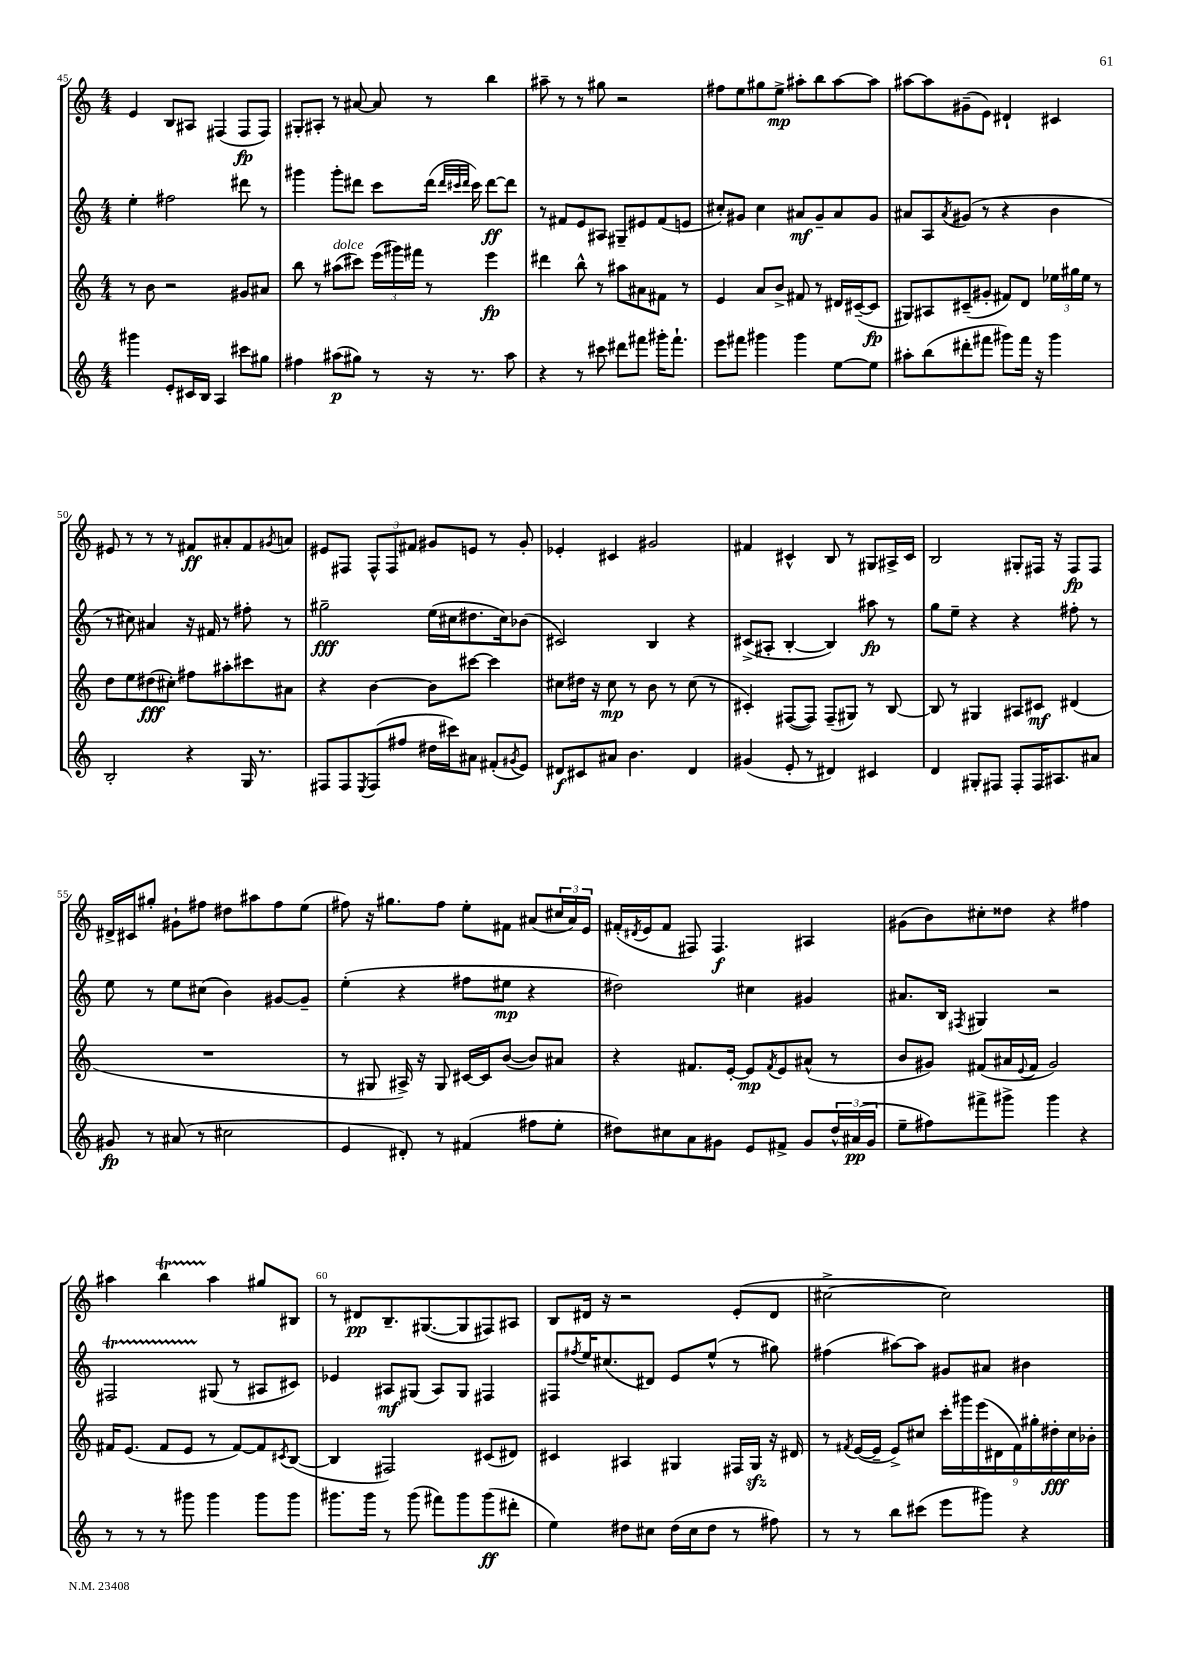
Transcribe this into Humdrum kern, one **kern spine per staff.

**kern	**kern	**kern	**kern
*staff4	*staff3	*staff2	*staff1
*clefG2	*clefG2	*clefG2	*clefG2
*k[]	*k[]	*k[]	*k[]
*M4/4	*M4/4	*M4/4	*M4/4
4ggg#	8r	4ee'	4e
.	8b	.	.
8e'	2r	2ff#	8B
16c#	.	.	8A#
16B	.	.	.
4A	.	.	(4F#
8ccc#	8g#	8ddd#	8F#
8gg#	8a#	8r	8F#)
=	=	=	=
4ff#	8bb	4ggg#	8G#'
.	8r	.	8A#'
(8aa#	(8aa#	8ggg#'	8r
8gg#)	8ccc#)	8ddd#	[8a#
8r	(24eee	8ccc	8a#]
.	24ggg#)	.	.
.	24fff#	.	.
16r	8r	(16ddd#	8r
.	.	32qqddd#	.
.	.	32qqccc#	.
.	.	32qqddd#	.
8.r	.	16ccc#)	.
.	4eee	[8ddd#	4bb
8aa#	.	8ddd#]	.
=	=	=	=
4r	4ddd#	8r	8aa#~
.	.	8f#	8r
8r	8bb^^	8e	8r
8ccc#	8r	8A#	8gg#
8ddd#	8aa#	8G#~	2r
8fff#	8a#	8e#	.
16ggg#'	8f#	(8f#	.
8.fff#`	.	.	.
.	8r	8e	.
=	=	=	=
8eee	4e	8cc#')	8ff#
8fff#	.	8g#	8ee
4ggg#	8a	4cc#	8gg#
.	8b^	.	8ee^
4ggg#	8f#	8a#	8aa#'
.	8r	8g#~	8bb
[8ee	16d#	8a#	[8aa#
.	([16c#~	.	.
8ee]	8c#]	8g#	8aa#]
=	=	=	=
8aa#'	8G#)	8a#	[8aa#
(8bb	8A#	8A	8aa#]
.	.	8qa#	.
8ddd#'	(8c#~	(8g#	(8g#~
8fff#	8g#'	8r	8e)
8ggg#)	8f#)	4r	4d#`
16fff#	8d	.	.
16r	.	.	.
4ggg#	24ee-	4b	4c#
.	24gg#	.	.
.	24ee-	.	.
.	8r	.	.
=	=	=	=
2B'	8dd	8r	8e#
.	8ee	8cc#)	8r
.	(8dd#	4a#	8r
.	8cc#')	.	8r
4r	8ff#	16r	8f#
.	.	16f#	.
.	8aa#'	8r	8a#'
16G	8ccc#	8ff#'	8f#
8.r	.	.	.
.	.	.	8qg#
.	8a#	8r	8a
=	=	=	=
8F#	4r	2gg#~	8e#
8F#	.	.	8F#
8qE	.	.	.
(8F#	[4b	.	12F#^^
.	.	.	12F#
8ff#	.	.	.
.	.	.	12f#
16dd#	8b]	(16ee	8g#
16ccc#)	.	16cc#	.
8a#	[8ccc#	8.dd#	8e
(8f#'	4ccc#]	.	8r
.	.	16cc#)	.
8qg#	.	.	.
8e)	.	(8b-	8g#'
=	=	=	=
8d#	8cc#	2c#)	4e-'
8c#	16dd#	.	.
.	16r	.	.
8a#	8cc#	.	4c#
4.b	8r	.	.
.	8b	4B	2g#
.	8r	.	.
4d#	(8cc#	4r	.
.	8r	.	.
=	=	=	=
(4g#	4c#')	(8c#^	4f#
.	.	8A#'	.
8e'	([8F#	[4B'	4c#^^
8r	8F#])	.	.
4d#)	(8F#~	4B])	8B
.	8G#)	.	8r
4c#	8r	8aa#	8G#
.	[8B	8r	16A#^
.	.	.	16c#
=	=	=	=
4d	8B]	8gg	2B
.	8r	8ee~	.
8G#'	4G#	4r	.
8F#	.	.	.
8F#'	8A#	4r	8G#'
16F#	8c#	.	16F#
8.A#	.	.	16r
.	(4d#	8ff#'	8F#
8a#	.	8r	8F#
=	=	=	=
8g#	1r	8ee	16d#^
.	.	.	16c#
8r	.	8r	8gg#'
(8a#	.	8ee	8g#`
8r	.	(8cc#	8ff#
2cc#	.	4b)	8dd#
.	.	.	8aa#
.	.	[8g#	8ff#
.	.	8g#~]	(8ee
=	=	=	=
4e	8r	(4ee'	8ff#)
.	8G#	.	16r
.	.	.	8.gg#
8d#')	16A#^)	4r	.
.	16r	.	.
8r	8G#	.	8ff#
(4f#	[16c#	8ff#	8ee'
.	16c#]	.	.
.	([8b	8ee#	8f#
8ff#	8b])	4r	(8a#
8ee'	8a#	.	24cc#
.	.	.	24a#)
.	.	.	24e
=	=	=	=
8dd#)	4r	2dd#)	(16f#'
.	.	.	8qd#
.	.	.	16e
8cc#	.	.	8f#
8a	8.f#	.	8F#)
8g#	.	.	4.F#
.	[16e'	.	.
8e	8e]	4cc#	.
.	8qf#	.	.
8f#^	8e	.	.
8g#	(8a#^^	4g#	4A#
24dd#^^	8r	.	.
(24a#	.	.	.
24g#	.	.	.
=	=	=	=
8ee~	8b	8.a#	(8g#
8ff#)	8g#)	.	8b)
.	.	16B	.
.	.	8qF#	.
8fff#^	(8f#	4G#	8cc#'
8ggg#^	16a#	.	8dd##
.	8qqe	.	.
.	16f#	.	.
4ggg#	2g#)	2r	4r
4r	.	.	4ff#
=	=	=	=
8r	16f#	2F#	4aa#
.	(8.e	.	.
8r	.	.	.
8r	8f#	.	4bb
8ggg#	8e	.	.
4ggg#	8r	(8G#	4aa#
.	[8f#)	8r	.
8ggg#	8f#]	8A#	8gg#
.	8qc#	.	.
8ggg#	([8B	8c#)	8B#
=	=	=	=
8.ggg#	4B]	4e-	8r
.	.	.	8d#
16ggg#	.	.	.
8r	2F#)	8A#	8.B~
(8ggg#	.	(8G#	.
.	.	.	([8.G#
8fff#)	.	8A#)	.
8ggg#	.	8G#	8G#]
(8ggg#	(8c#	4F#	8F#)
8ddd#'	8d#)	.	8A#
=	=	=	=
4ee)	4c#	8F#	8B
.	.	8qff#	.
.	.	16ee	16d#
.	.	(8.cc#	16r
8dd#	4A#	.	2r
8cc#	.	8d#)	.
(16dd#	4G#	8e	.
16cc#	.	.	.
8dd#	.	(8ee^^	.
8r	16F#	8r	(8e'
.	16G#	.	.
8ff#)	16r	8gg#)	8d#
.	16d#	.	.
=	=	=	=
8r	8r	(4ff#	[2cc#^
.	8qf#	.	.
8r	([16e	.	.
.	16e~]	.	.
8bb	8e^)	[8aa#)	.
(8ccc#	8cc#	8aa#]	.
8eee	18ccc'	8g#	2cc#])
.	18ggg#	.	.
.	(18eee	.	.
8ggg#)	.	8a#	.
.	18d#	.	.
.	18f#)	.	.
4r	.	4b#	.
.	18gg#'	.	.
.	18dd#'	.	.
.	18cc#	.	.
.	18b-'	.	.
==	==	==	==
*-	*-	*-	*-
